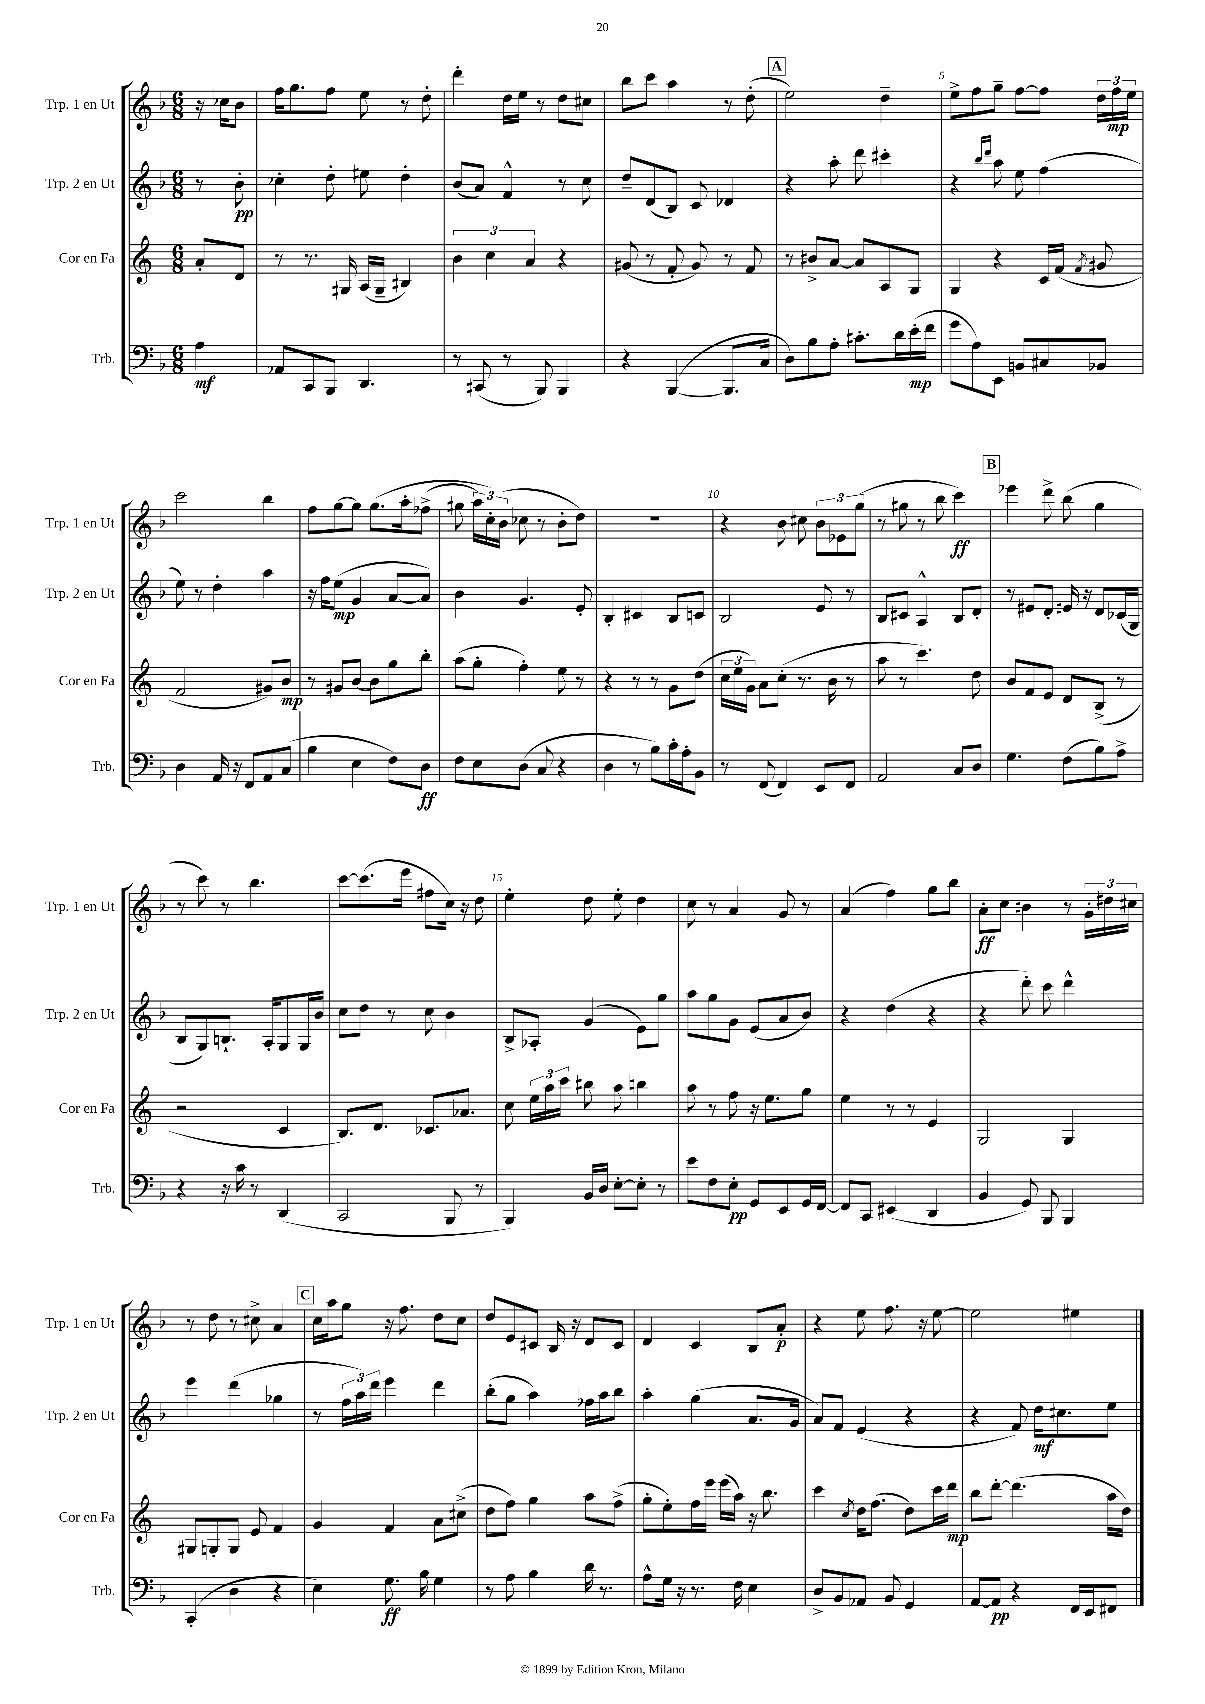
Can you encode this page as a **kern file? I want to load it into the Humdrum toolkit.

**kern	**dynam	**kern	**dynam	**kern	**dynam	**kern	**dynam
*part4	*part4	*part3	*part3	*part2	*part2	*part1	*part1
*staff4	*staff4	*staff3	*staff3	*staff2	*staff2	*staff1	*staff1
*I"Trb.	*	*I"Cor en Fa	*	*I"Trp. 2 en Ut	*	*I"Trp. 1 en Ut	*
*I'Trb.	*	*I'Cor en Fa	*	*I'Trp. 2 en Ut	*	*I'Trp. 1 en Ut	*
*clefF4	*	*clefG2	*	*clefG2	*	*clefG2	*
*k[b-]	*	*k[]	*	*k[b-]	*	*k[b-]	*
*M6/8	*	*M6/8	*	*M6/8	*	*M6/8	*
=	=	=	=	=	=	=	=
4A\	mf	8a'/L	.	8r	.	16r	.
.	.	.	.	.	.	16cc-X\KL	.
.	.	8d/J	.	8b-'\	pp	8b-\J	.
=1	=1	=1	=1	=1	=1	=1	=1
8AA-X/L	.	8r	.	4cc-X'\	.	16ff\KL	.
.	.	.	.	.	.	8.gg\	.
8CC/	.	8.r	.	.	.	.	.
8BBB-/J	.	.	.	8dd'\	.	8ff\J	.
.	.	16G#X/	.	.	.	.	.
4.DD/	.	(16A/LL	.	8ee#X\	.	8ee\	.
.	.	16G#~/JJ	.	.	.	.	.
.	.	4B#X/)	.	4dd'\	.	8r	.
.	.	.	.	.	.	8dd'\	.
=2	=2	=2	=2	=2	=2	=2	=2
8r	.	6b\	.	(8b-/L	.	4ddd'\	.
(8CC#X/	.	.	.	8a/J)	.	.	.
.	.	6cc\	.	.	.	.	.
8r	.	.	.	4f^^/	.	16dd\LL	.
.	.	.	.	.	.	16ee\JJ	.
.	.	6a/	.	.	.	.	.
8BBB-/)	.	.	.	.	.	8r	.
4BBB-/	.	4r	.	8r	.	8dd\L	.
.	.	.	.	8cc\	.	8cc#X\J	.
=3	=3	=3	=3	=3	=3	=3	=3
4r	.	(8g#X/	.	8dd~/L	.	8bb-\L	.
.	.	8r	.	(8d/	.	8ccc\J	.
([4BBB-/	.	8f'/	.	8B-/J)	.	4aa\	.
.	.	8g#/)	.	8c/	.	.	.
8.BBB-/L]	.	8r	.	4d-X/	.	8r	.
.	.	8f/	.	.	.	(8dd'\	.
16C/Jk	.	.	.	.	.	.	.
!!LO:REH:place=s1:t=A
=4	=4	=4	=4	=4	=4	=4	=4
8D\L)	.	8r	.	4r	.	2ee\)	.
8B-\	.	8b#X^/L	.	.	.	.	.
8A'\J	.	[8a/J	.	8aa'\	.	.	.
8.c#X'\L	.	8a/L]	.	8ddd\	.	.	.
.	.	8A/	.	4ccc#X'\	.	4dd~\	.
16d\L	.	.	.	.	.	.	.
(16e'\	mp	8G/J	.	.	.	.	.
16f\JJ	.	.	.	.	.	.	.
=5	=5	=5	=5	=5	=5	=5	=5
8g\L	.	4G/	.	4r	.	8ee^\L	.
8A\)	.	.	.	.	.	8ff\	.
.	.	.	.	16qqbb-/LL	.	.	.
.	.	.	.	16qqddd/JJ	.	.	.
8EE\J	.	4r	.	8aa\	.	8gg~\J	.
8BBn/L	.	.	.	8ee\	.	[8ff\L	.
8C#X/	.	16c/LL	.	(4ff\	.	8ff\J]	.
.	.	(16f/JJ	.	.	.	.	.
.	.	8qf/	.	.	.	.	.
8BB-X/J	.	8g#X/	.	.	.	24dd\LL	.
.	.	.	.	.	.	24ff\	mp
.	.	.	.	.	.	24ee\JJ	.
!!LO:LB:g=z
=6	=6	=6	=6	=6	=6	=6	=6
4D\	.	2f/	.	8ee\)	.	2ccc\	.
.	.	.	.	8r	.	.	.
16AA/	.	.	.	4dd'\	.	.	.
16r	.	.	.	.	.	.	.
8FF/L	.	.	.	.	.	.	.
8AA/	.	8g#X/L)	.	4aa\	.	4bb-\	.
(8C/J	.	8b/J	mp	.	.	.	.
=7	=7	=7	=7	=7	=7	=7	=7
4B-\	.	8r	.	16r	.	8ff\L	.
.	.	.	.	16ff\KL	.	.	.
.	.	8g#X/L	.	(8ee\J	mp	[8gg\	.
4E\	.	[8b/J	.	4g/	.	8gg\J]	.
.	.	8b\L]	.	.	.	(8.gg\L	.
8F\L)	.	8gg\	.	[8a/L	.	.	.
.	.	.	.	.	.	16aa'\k	.
8D\J	ff	8bb'\J	.	8a/J])	.	(8ff-X^\J	.
=8	=8	=8	=8	=8	=8	=8	=8
8F\L	.	(8aa\L	.	4b-\	.	8gg#X\	.
8E\	.	8gg'\J	.	.	.	24aa\LL)	.
.	.	.	.	.	.	24cc'\)	.
.	.	.	.	.	.	(24b-\JJ	.
(8D\J	.	4ff'\)	.	4.g/	.	8cc-X\	.
8C/	.	.	.	.	.	8r	.
4r	.	8ee\	.	.	.	8b-'\L	.
.	.	8r	.	8e'/	.	8dd\J)	.
=9	=9	=9	=9	=9	=9	=9	=9
4D\	.	4r	.	4B-'/	.	2.r	.
8r	.	8r	.	4c#X/	.	.	.
8B-\L)	.	8r	.	.	.	.	.
16c'\L	.	8g\L	.	8B-/L	.	.	.
16A'\J	.	.	.	.	.	.	.
8BB-\J	.	(8dd\J	.	8cn/J	.	.	.
=10	=10	=10	=10	=10	=10	=10	=10
8r	.	24cc\LL	.	2B-/	.	4r	.
.	.	24ee\	.	.	.	.	.
.	.	24g\JJ)	.	.	.	.	.
(8FF/	.	8a\L	.	.	.	.	.
4FF/)	.	(8cc'\J	.	.	.	8b-\	.
.	.	8.r	.	.	.	8cc#X\	.
8EE/L	.	.	.	8e/	.	12b-\L	.
.	.	16b\	.	.	.	.	.
.	.	.	.	.	.	12e-X\	.
8FF/J	.	8r	.	8r	.	.	.
.	.	.	.	.	.	(12gg\J	.
=11	=11	=11	=11	=11	=11	=11	=11
2AA/	.	8aa\	.	8B-/L	.	8r	.
.	.	8r	.	8c#X/J	.	8gg#X\	.
.	.	4.ccc\)	.	4A^^/	.	8r	.
.	.	.	.	.	.	8bb-\	.
8C/L	.	.	.	8B-/L	.	4ccc\)	ff
8D/J	.	8dd\	.	8d'/J	.	.	.
!!LO:REH:place=s1:t=B
=12	=12	=12	=12	=12	=12	=12	=12
4.G\	.	8b/L	.	8r	.	4eee-X\	.
.	.	8f/	.	8e#X/L	.	.	.
.	.	8e/J	.	8d'/J	.	8ddd^\	.
(8F\L	.	8d/L	.	16en/	.	(8bb-\	.
.	.	.	.	16r	.	.	.
8B-\)	.	(8B^/J	.	8d/L	.	4gg\	.
8A^\J	.	8r	.	(16c-X/L	.	.	.
.	.	.	.	16G/JJ	.	.	.
!!LO:LB:g=z
=13	=13	=13	=13	=13	=13	=13	=13
4r	.	2r	.	8B-/L	.	8r	.
.	.	.	.	8G/)	.	8ccc\)	.
16r	.	.	.	8.Bn`/J	.	8r	.
16c\	.	.	.	.	.	.	.
8r	.	.	.	.	.	4.bb-\	.
.	.	.	.	16A'/KL	.	.	.
(4DD/	.	4c/	.	8G/	.	.	.
.	.	.	.	16G/L	.	.	.
.	.	.	.	16b-/JJ	.	.	.
=14	=14	=14	=14	=14	=14	=14	=14
2CC/	.	8.B/L)	.	8cc\L	.	[8ccc\L	.
.	.	.	.	8dd\J	.	(8.ccc\]	.
.	.	8.d/J	.	.	.	.	.
.	.	.	.	8r	.	.	.
.	.	.	.	.	.	16eee\Jk	.
.	.	8.c-X/L	.	8cc\	.	8ff#X\L	.
8BBB-/	.	.	.	4b-\	.	16cc\Jk)	.
.	.	8.a-X/J	.	.	.	16r	.
8r	.	.	.	.	.	8dd\	.
=15	=15	=15	=15	=15	=15	=15	=15
4BBB-/)	.	8cc\	.	8B-^/L	.	4ee'\	.
.	.	24ee\LL	.	8A-X'/J	.	.	.
.	.	24aa\	.	.	.	.	.
.	.	24ccc\JJ	.	.	.	.	.
16BB-/LL	.	8bb#X\	.	(4g/	.	8dd\	.
16D/JJ	.	.	.	.	.	.	.
[8E'\L	.	8aa\	.	.	.	8ee'\	.
8E'\J]	.	4bbn\	.	8e\L)	.	4dd\	.
8r	.	.	.	8gg\J	.	.	.
=16	=16	=16	=16	=16	=16	=16	=16
8e\L	.	8aa\	.	8aa\L	.	8cc\	.
8F\	.	8r	.	8gg\	.	8r	.
8E'\J	pp	8ff\	.	8g\J	.	4a/	.
8GG/L	.	16r	.	(8e/L	.	.	.
.	.	8.ee\L	.	.	.	.	.
8EE/	.	.	.	8a/	.	8g/	.
16GG/L	.	8gg\J	.	8b-/J)	.	8r	.
[16FF/JJ	.	.	.	.	.	.	.
=17	=17	=17	=17	=17	=17	=17	=17
8FF/L]	.	4ee\	.	4r	.	(4a/	.
8CC/J	.	.	.	.	.	.	.
(4EE#X/	.	8r	.	(4dd\	.	4ff\)	.
.	.	8r	.	.	.	.	.
4DD/	.	4e/	.	4r	.	8gg\L	.
.	.	.	.	.	.	8bb-\J	.
=18	=18	=18	=18	=18	=18	=18	=18
4BB-/	.	2G/	.	4r	.	8a'\L	ff
.	.	.	.	.	.	8cc\J	.
8GG/)	.	.	.	8ddd'\)	.	4bn\	.
8BBB-/	.	.	.	8ccc\	.	.	.
4BBB-/	.	4G/	.	4ddd^^\	.	8r	.
.	.	.	.	.	.	24g'\LL	.
.	.	.	.	.	.	24dd#X\	.
.	.	.	.	.	.	24cc#X\JJ	.
!!LO:LB:g=z
=19	=19	=19	=19	=19	=19	=19	=19
(4CC'/	.	8G#X/L	.	4eee\	.	8r	.
.	.	8Gn'/	.	.	.	8dd\	.
4D\	.	8G/J	.	(4ddd\	.	8r	.
.	.	8e/	.	.	.	8cc#X^\	.
4r	.	4f/	.	4gg-X\	.	4a/	.
!!LO:REH:place=s1:t=C
=20	=20	=20	=20	=20	=20	=20	=20
4E\)	.	4g/	.	8r	.	16cc\LL	.
.	.	.	.	.	.	16aa\J	.
.	.	.	.	24ff\LL	.	8gg\J	.
.	.	.	.	24aa\)	.	.	.
.	.	.	.	24ddd\JJ	.	.	.
8.G\	ff	4f/	.	4eee\	.	16r	.
.	.	.	.	.	.	8.ff\	.
16B-\	.	.	.	.	.	.	.
4G\	.	8a\L	.	4ddd\	.	8dd\L	.
.	.	(8cc#X^\J	.	.	.	8cc\J	.
=21	=21	=21	=21	=21	=21	=21	=21
8r	.	8dd\L	.	(8bb-'\L	.	8dd/L	.
8A\	.	8ff\J)	.	8gg\J	.	8e/	.
4B-\	.	4gg\	.	4aa\)	.	8c#X/J	.
.	.	.	.	.	.	16B-/	.
.	.	.	.	.	.	16r	.
16d\	.	8aa\L	.	16ff-X\LL	.	8d/L	.
8.r	.	.	.	16aa\J	.	.	.
.	.	(8ff^\J	.	8bb-\J	.	8c#/J	.
=22	=22	=22	=22	=22	=22	=22	=22
8A^^\L	.	8gg'\L	.	4aa'\	.	4d/	.
16G\Jk	.	8ee'\)	.	.	.	.	.
16r	.	.	.	.	.	.	.
8.r	.	16ff\L	.	(4gg\	.	4c/	.
.	.	16eee\JJ	.	.	.	.	.
.	.	(16eee\LL	.	.	.	.	.
16F\	.	16aa\JJ)	.	.	.	.	.
4E\	.	16r	.	8.a/L	.	8B-/L	.
.	.	8.bb\	.	.	.	.	.
.	.	.	.	.	.	8a'/J	p
.	.	.	.	16g/Jk	.	.	.
=23	=23	=23	=23	=23	=23	=23	=23
8D^/L	.	4ccc\	.	8a/L)	.	4r	.
8BB-/	.	.	.	8f/J	.	.	.
.	.	8qcc/	.	.	.	.	.
8AA-X/J	.	16dd\KL	.	(4e/	.	8ee\	.
.	.	(8.ff\J	.	.	.	.	.
8BB-/	.	.	.	.	.	8.ff\	.
4GG/	.	8dd\L)	.	4r	.	.	.
.	.	.	.	.	.	16r	.
.	.	16ccc\L	.	.	.	[8ee\	.
.	.	16ddd\JJ	mp	.	.	.	.
=24	=24	=24	=24	=24	=24	=24	=24
[8AA/L	.	8bb\L	.	4r	.	2ee\]	.
8AA/J]	pp	[8ddd'\J	.	.	.	.	.
4r	.	(4.ddd\]	.	8f/)	.	.	.
.	.	.	.	16dd\KL	mf	.	.
.	.	.	.	8.cc#X\	.	.	.
16FF/LL	.	.	.	.	.	4ee#X\	.
16EE/J	.	.	.	.	.	.	.
8FF#X/J	.	16aa\LL	.	8ee\J	.	.	.
.	.	16dd\JJ)	.	.	.	.	.
==	==	==	==	==	==	==	==
*-	*-	*-	*-	*-	*-	*-	*-
